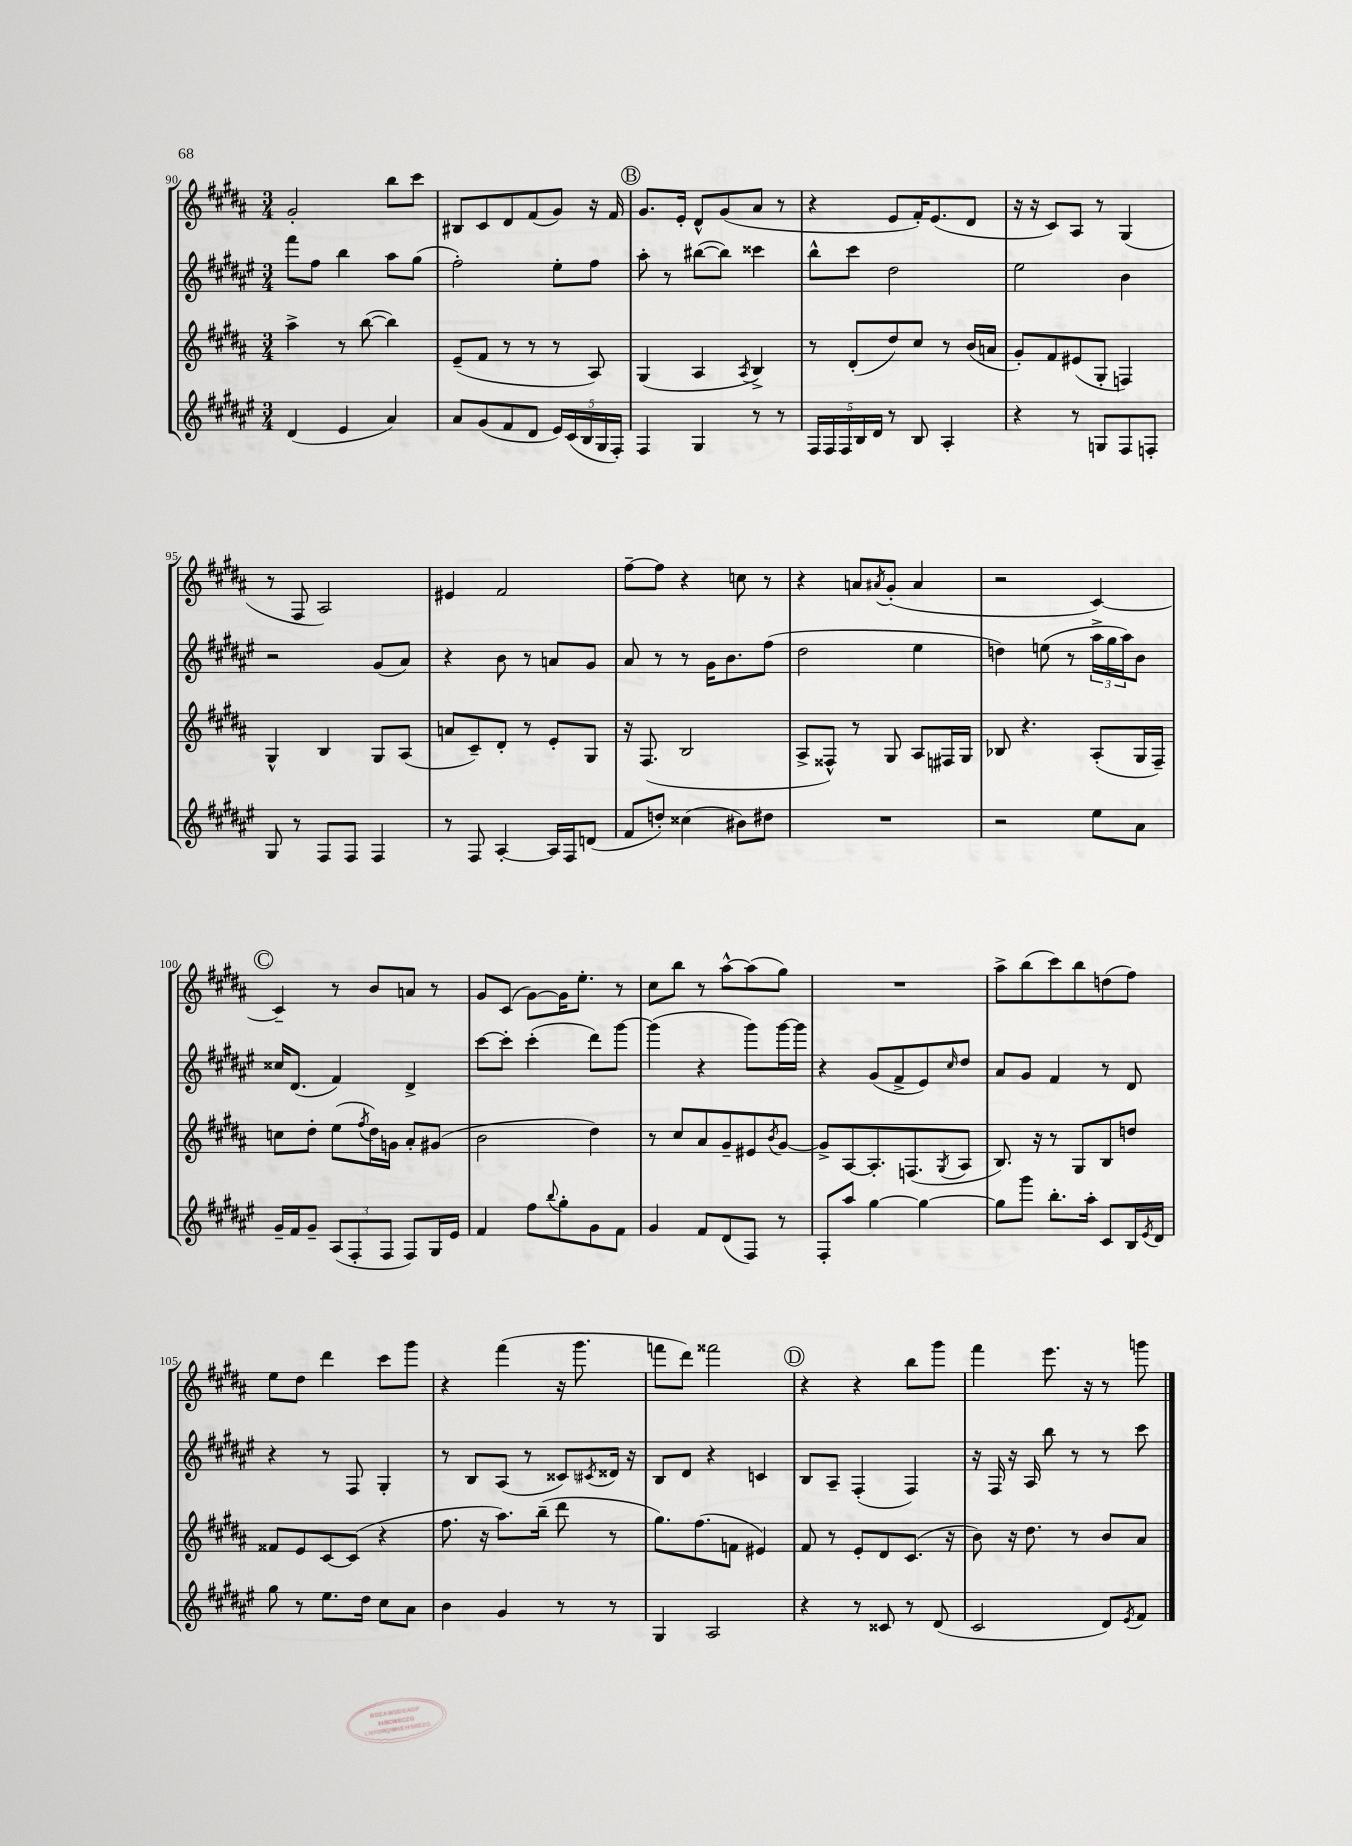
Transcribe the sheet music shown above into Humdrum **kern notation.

**kern	**kern	**kern	**kern
*part4	*part3	*part2	*part1
*staff4	*staff3	*staff2	*staff1
*clefG2	*clefG2	*clefG2	*clefG2
*k[f#c#g#d#a#e#]	*k[f#c#g#d#a#]	*k[f#c#g#d#a#e#]	*k[f#c#g#d#a#]
*M3/4	*M3/4	*M3/4	*M3/4
=90	=90	=90	=90
(4d#/	4aa#^\	8fff#\L	2g#'/
.	.	8ff#\J	.
4e#/	8r	4bb\	.
.	([8bb\	.	.
4a#/)	4bb\])	8aa#\L	8bb\L
.	.	(8gg#\J	8ccc#\J
=91	=91	=91	=91
8a#/L	(8e~/L	2ff#'\)	8B#X/L
(8g#/	8f#/J	.	8c#/
8f#/	8r	.	8d#/
8d#/J	8r	.	(8f#/
20e#/LL)	8r	8ee#'\L	8g#/J)
(20c#/	.	.	.
20B/	.	.	.
.	8A#/)	8ff#\J	16r
20G#/	.	.	.
.	.	.	16f#/
20F#'/JJ)	.	.	.
!!LO:REH:place=s1:t=B
=92	=92	=92	=92
4F#/	(4G#/	8aa#'\	8.g#/L
.	.	8r	.
.	.	.	16e'/Jk
4G#/	4A#/	([8bb#X\L	8d#^^/L
.	.	8bb#\J])	(8g#/
.	8qA#/	.	.
8r	4B^/)	4ccc##X\	8a#/J
8r	.	.	8r
=93	=93	=93	=93
20F#/LL	8r	8bb^^\L	4r
20F#/	.	.	.
20F#/	.	.	.
.	(8d#'/L	8ccc#\J	.
20B/	.	.	.
20d#/JJ	.	.	.
8r	8dd#/)	2dd#\	8e/L
8B/	8cc#/J	.	16f#'/K)
.	.	.	(8.e/
4A#'/	8r	.	.
.	(16b/LL	.	8d#/J
.	16an/JJ	.	.
=94	=94	=94	=94
4r	8g#'/L)	2ee#\	16r
.	.	.	16r
.	8f#/	.	8c#/L)
8r	(8e#X/	.	8A#/J
8Gn/L	8G#'/J	.	8r
8F#/	4Fn/)	4b\	(4G#/
8Fn'/J	.	.	.
!!LO:LB:g=z
=95	=95	=95	=95
8G#/	4G#^^/	2r	8r
8r	.	.	8F#/
8F#/L	4B/	.	2A#/)
8F#/J	.	.	.
4F#/	8G#/L	(8g#/L	.
.	(8A#/J	8a#/J)	.
=96	=96	=96	=96
8r	8an/L	4r	4e#X/
8F#/	8c#~/)	.	.
[4A#'/	8d#'/J	8b\	2f#/
.	8r	8r	.
16A#/LL]	8e'/L	8an/L	.
16F#/J	.	.	.
(8dn/J	8G#/J	8g#/J	.
=97	=97	=97	=97
8f#/L	16r	8a#/	[8ff#~\L
.	(8.F#/	.	.
8ddn'/J)	.	8r	8ff#\J]
(4cc##X\	2B/	8r	4r
.	.	16g#\KL	.
.	.	8.b\	.
8b#X\L)	.	.	8ccn\
8dd#X\J	.	(8ff#\J	8r
=98	=98	=98	=98
2.r	8A#^/L	2dd#\	4r
.	8F##X^^/J)	.	.
.	8r	.	8an/L
.	.	.	8qa#X/
.	8G#/	.	(8g#'/J
.	8A#/L	4ee#\	4a#/
.	16F#X/L	.	.
.	16G#/JJ	.	.
=99	=99	=99	=99
2r	8B-X/	4ddn\)	2r
.	4.r	.	.
.	.	(8een\	.
.	.	8r	.
8ee#\L	(8A#'/L	24aa#^\LL	[4c#/)
.	.	24gg#\	.
.	.	24aa#\J)	.
8a#\J	16G#/L	8b\J	.
.	16F#~/JJ)	.	.
!!LO:LB:g=z
!!LO:REH:place=s1:t=C
=100	=100	=100	=100
16g#~/LL	8ccn\L	16cc##X/KL	4c#~/]
16f#/J	.	(8.d#/J	.
8g#~/J	8dd#'\J	.	.
(12A#/L	(8ee\L	4f#/)	8r
12F#'/	.	.	.
.	8qff#/	.	.
.	16dd#\L)	.	8b/L
12F#/J	.	.	.
.	16gn\JJ	.	.
8F#/L)	8a#'/L	4d#^/	8an/J
16G#/L	(8g#X/J	.	8r
16e#/JJ	.	.	.
=101	=101	=101	=101
4f#/	2b\	[8ccc#\L	8g#/L
.	.	8ccc#'\J]	(8c#/J
8ff#\L	.	(4ccc#'\	[8g#\L)
8qqbb/	.	.	.
8gg#'\	.	.	16g#\K]
.	.	.	8.ee'\J
8g#\	4dd#\)	8ddd#\L)	.
8f#\J	.	[8ggg#\J	8r
=102	=102	=102	=102
4g#/	8r	(4ggg#\]	8cc#\L
.	8cc#/L	.	8bb\J
8f#/L	8a#/	4r	8r
(8d#/	8g#~/	.	[8aa#^^\L
8F#/J)	8e#X/	8ggg#\L)	(8aa#\]
.	8qb/	.	.
8r	[8g#/J	[16ggg#\L	8gg#\J)
.	.	16ggg#\JJ]	.
=103	=103	=103	=103
8F#'/L	8g#^/L]	4r	2.r
8aa#/J	[8A#/	.	.
[4gg#\	8.A#'/]	(8g#/L	.
.	.	8f#^/	.
.	(8.Fn/	.	.
4gg#\_	.	8e#/)	.
.	8qG#/	16qqcc#/	.
.	8A#/J	8dd#/J	.
=104	=104	=104	=104
8gg#\L]	8.B/)	8a#/L	8aa#^\L
8ggg#\J	.	8g#/J	(8bb\
.	16r	.	.
8.bb'\L	8r	4f#/	8ccc#\)
.	8G#/L	.	8bb\
16aa#'\Jk	.	.	.
8c#/L	8B/	8r	(8ddn\
16B/L	8ddn/J	8d#/	8ff#\J)
8qe#/	.	.	.
16d#/JJ	.	.	.
!!LO:LB:g=z
=105	=105	=105	=105
8gg#\	8f##X/L	4r	8ee\L
8r	8e/	.	8dd#\J
8.ee#\L	[8c#/	8r	4ddd#\
.	(8c#/J]	8F#/	.
16dd#\Jk	.	.	.
8cc#\L	4r	4G#'/	8ccc#\L
8a#\J	.	.	8ggg#\J
=106	=106	=106	=106
4b\	8.ff#\	8r	4r
.	.	8B/L	.
.	16r	.	.
4g#/	8.aa#\L)	(8A#/J	(4fff#\
.	.	8r	.
.	(16bb~\Jk	.	.
8r	8ddd#\	8c##X/L)	16r
.	.	.	8.ggg#\
.	.	8qc#X/	.
8r	8r	16d##X/Jk	.
.	.	16r	.
=107	=107	=107	=107
4G#/	8.gg#\L)	8B/L	8fffn\L
.	.	8d#/J	8ddd#\J)
.	(8.ff#\	.	.
2A#/	.	4r	2fff##X\
.	8fn\J	.	.
.	4e#X/)	4cn/	.
!!LO:REH:place=s1:t=D
=108	=108	=108	=108
4r	8f#/	8B/L	4r
.	8r	8A#~/J	.
8r	8e'/L	(4F#'/	4r
8c##X/	8d#/	.	.
8r	(8.c#/J	4F#/)	8bb\L
(8d#/	.	.	8ggg#\J
.	16r	.	.
=109	=109	=109	=109
2c#/	8b\)	16r	4fff#\
.	.	16F#/	.
.	16r	16r	.
.	8.dd#\	16A#/	.
.	.	8bb\	8.eee\
.	8r	8r	.
.	.	.	16r
8d#/L)	8b/L	8r	8r
8qe#/	.	.	.
8f#/J	8a#/J	8ccc#\	8gggn\
==	==	==	==
*-	*-	*-	*-
